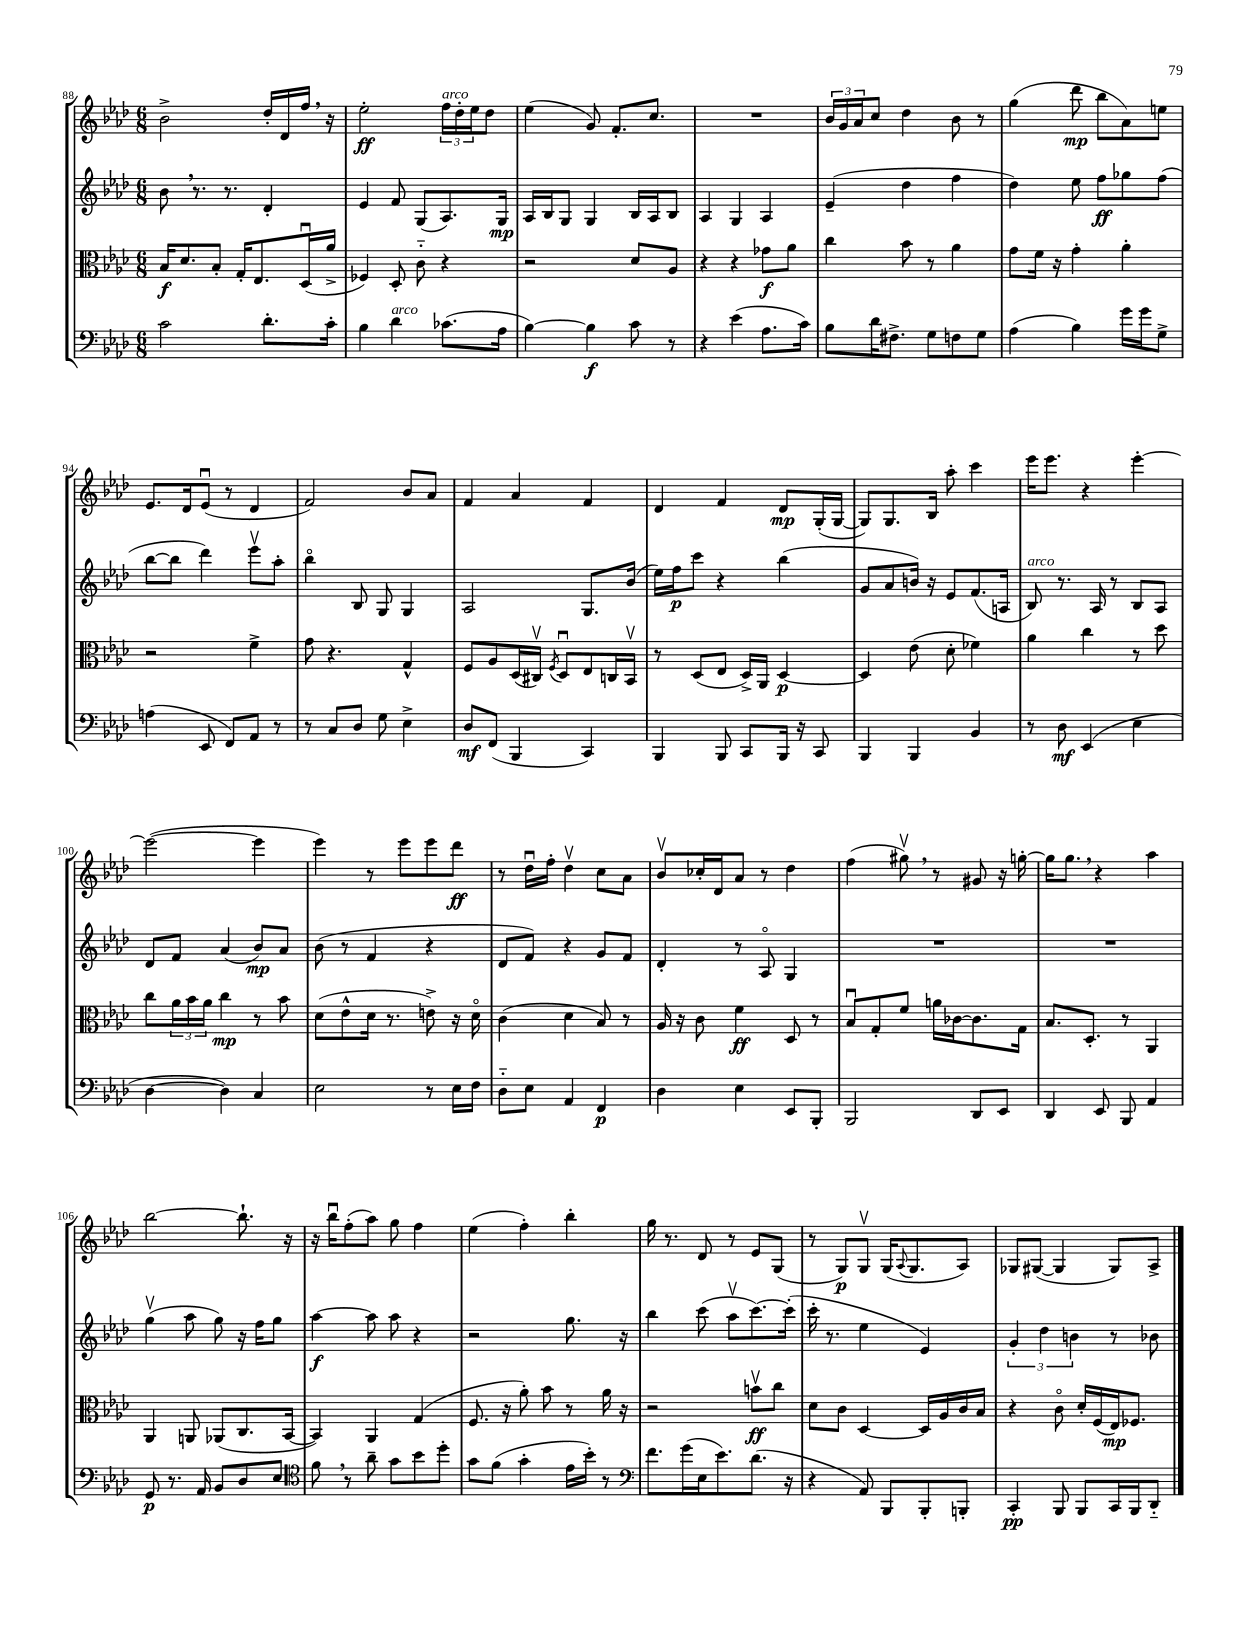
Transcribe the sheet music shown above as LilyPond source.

<<
\new StaffGroup <<
\new Staff = "s0" {
    \clef treble \key aes \major \numericTimeSignature \time 6/8
    bes'2-> des''16-. des'16 f''16 \breathe r16 |
    ees''2-.\ff \tuplet 3/2 { f''16^\markup { \italic "arco" } des''16-. ees''16 } des''8 |
    ees''4( g'8) f'8.-. c''8. |
    R2. |
    \tuplet 3/2 { bes'16 g'16 aes'16 } c''8 des''4 bes'8 r8 |
    g''4( des'''8\mp bes''8 aes'8) e''8 |
    ees'8. des'16 ees'8\downbow( r8 des'4 |
    f'2) bes'8 aes'8 |
    f'4 aes'4 f'4 |
    des'4 f'4 des'8\mp g16-.( g16~ |
    g8) g8. bes16 aes''8-. c'''4 |
    ees'''16 ees'''8. r4 ees'''4~-. |
    ees'''2~( ees'''4 |
    ees'''4) r8 ees'''8 ees'''8 des'''8\ff |
    r8 des''16\downbow f''16-. des''4\upbow c''8 aes'8 |
    bes'8\upbow ces''16-. des'16 aes'8 r8 des''4 |
    f''4( gis''8\upbow) \breathe r8 gis'8 r16 g''16~-. |
    g''16 g''8. \breathe r4 aes''4 |
    bes''2~ bes''8.-! r16 |
    r16 bes''16\downbow f''8-.( aes''8) g''8 f''4 |
    ees''4( f''4-.) bes''4-. |
    g''16 r8. des'8 r8 ees'8 g8( |
    r8 g8\p) g8\upbow g16( \appoggiatura { aes8 } g8. aes8) |
    ges8 gis8~( gis4 gis8) aes8-> \bar "|." |
}
\new Staff = "s1" {
    \clef treble \key aes \major \numericTimeSignature \time 6/8
    bes'8 \breathe r8. r8. des'4-. |
    ees'4 f'8 g8( aes8.) g16\mp |
    aes16 bes16 g8 g4 bes16 aes16 bes8 |
    aes4 g4 aes4 |
    ees'4--( des''4 f''4 |
    des''4) ees''8 f''8\ff ges''8 f''8( |
    bes''8~ bes''8 des'''4) ees'''8\upbow aes''8-. |
    bes''4\flageolet bes8 g8 g4 |
    aes2 g8. bes'16( |
    ees''16) f''16\p c'''8 r4 bes''4( |
    g'8 aes'8 b'16) r16 ees'8 f'8.( a16 |
    bes8^\markup { \italic "arco" }) r8. aes16 r8 bes8 aes8 |
    des'8 f'8 aes'4( bes'8\mp) aes'8 |
    bes'8( r8 f'4 r4 |
    des'8 f'8) r4 g'8 f'8 |
    des'4-. r8 aes8\flageolet g4 |
    R2. |
    R2. |
    g''4\upbow( aes''8 g''8) r16 f''16 g''8 |
    aes''4~\f aes''8 aes''8 r4 |
    r2 g''8. r16 |
    bes''4 c'''8( aes''8\upbow c'''8.~) c'''16-.( |
    c'''16-. r8. ees''4 ees'4) |
    \tuplet 3/2 { g'4-. des''4 b'4 } r8 bes'8 \bar "|." |
}
\new Staff = "s2" {
    \clef alto \key aes \major \numericTimeSignature \time 6/8
    bes16\f des'8. bes8-. g16-. ees8. des16\downbow( aes'16-> |
    fes4) des8-. c'8-_ r4 |
    r2 des'8 aes8 |
    r4 r4 ges'8\f aes'8 |
    c''4 bes'8 r8 aes'4 |
    g'8 f'16 r16 g'4-. aes'4-. |
    r2 f'4-> |
    g'8 r4. g4-^ |
    f8 aes8 des16( cis16\upbow) \acciaccatura { f8 } des8\downbow ees8 c16 bes,16\upbow |
    r8 des8( ees8 des16->) aes,16 des4~\p |
    des4 ees'8( des'8-. fes'4) |
    aes'4 c''4 r8 des''8 |
    c''8 \tuplet 3/2 { aes'16 bes'16 aes'16 } c''4\mp r8 bes'8 |
    des'8( ees'8-^ des'16 r8. e'8->) r16 des'16\flageolet |
    c'4( des'4 bes8) r8 |
    aes16 r16 c'8 f'4\ff des8 r8 |
    bes8\downbow g8-. f'8 a'16 ces'16~ ces'8. g16 |
    bes8. des8.-. r8 aes,4 |
    aes,4 a,8 aes,8( c8. bes,16~ |
    bes,4) aes,4 g4( |
    f8. r16 aes'8-.) bes'8 r8 aes'16 r16 |
    r2 b'8\upbow\ff c''8 |
    des'8 c'8 des4~ des16 aes16 c'16 bes16 |
    r4 c'8\flageolet des'16-. f16( ees16\mp) fes8. \bar "|." |
}
\new Staff = "s3" {
    \clef bass \key aes \major \numericTimeSignature \time 6/8
    c'2 des'8.-. c'16-. |
    bes4 des'4^\markup { \italic "arco" } ces'8.( aes16 |
    bes4~) bes4\f c'8 r8 |
    r4 ees'4( aes8. c'16) |
    bes8 des'16 fis8.-> g8 f8 g8 |
    aes4( bes4) g'16 g'16 g8-> |
    a4( ees,8 f,8) aes,8 r8 |
    r8 c8 des8 g8 ees4-> |
    des8\mf f,8( bes,,4 c,4) |
    bes,,4 bes,,8 c,8 bes,,16 r16 c,8 |
    bes,,4 bes,,4 bes,4 |
    r8 des8\mf ees,4( ees4 |
    des4~ des4) c4 |
    ees2 r8 ees16 f16 |
    des8-_ ees8 aes,4 f,4\p |
    des4 ees4 ees,8 bes,,8-. |
    bes,,2 des,8 ees,8 |
    des,4 ees,8 bes,,8 aes,4 |
    g,8\p r8. aes,16 bes,8 des8 ees8 |
    \clef tenor f'8 \breathe r8 aes'8-- g'8 bes'8 des''8-. |
    g'8 f'8( g'4-. ees'16 bes'16-.) r8 |
    \clef bass f'8. g'16( ees16 ees'8.) des'8.( r16 |
    r4 aes,8) bes,,8 bes,,8-. b,,8-. |
    c,4-.\pp bes,,8 bes,,8 c,16 bes,,16 des,8-_ \bar "|." |
}
>>
>>
\layout { \context { \Score currentBarNumber = #88 } }
